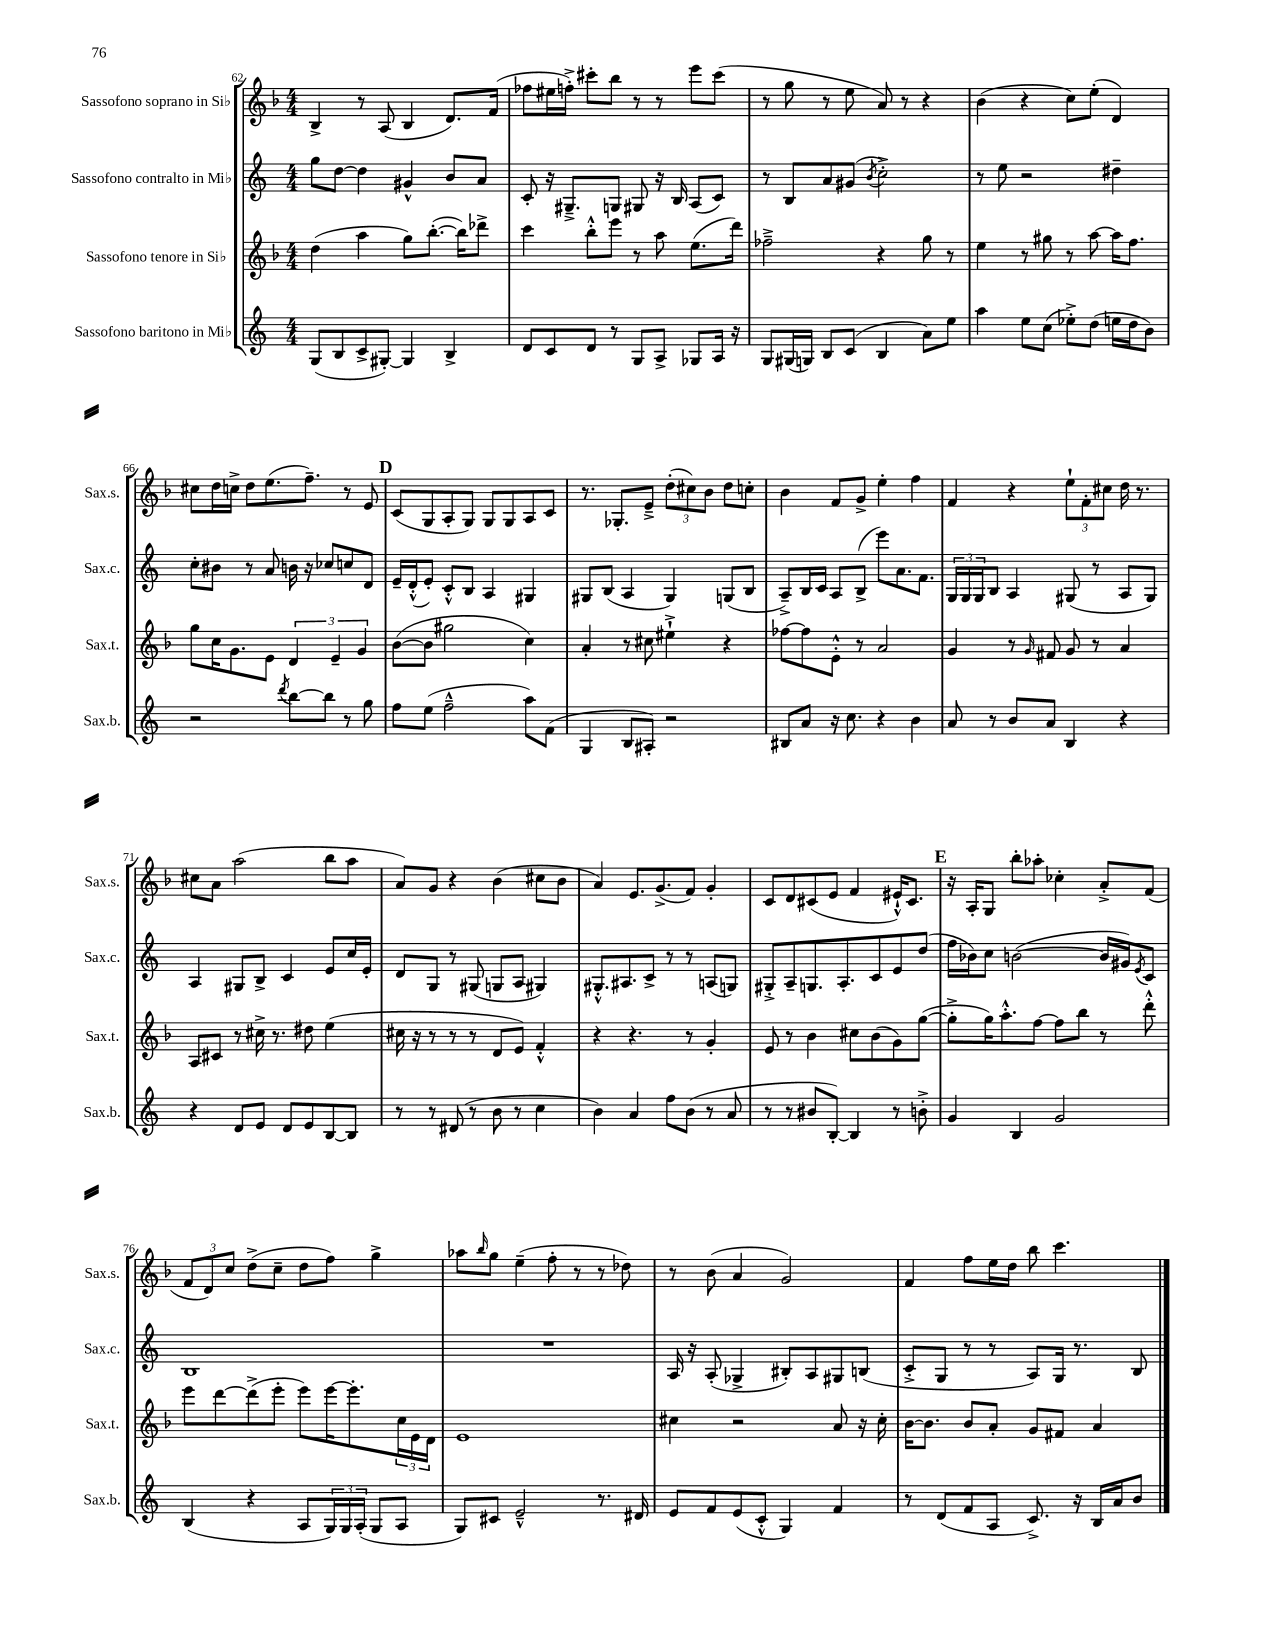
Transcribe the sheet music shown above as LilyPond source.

<<
\new StaffGroup <<
\new Staff = "s0" \with { instrumentName = "Sassofono soprano in Sib" shortInstrumentName = "Sax.s." } {
    \clef treble \key f \major \numericTimeSignature \time 4/4
    bes4-> r8 a8( bes4 d'8.) f'16( |
    fes''8 eis''16 f''16-.->) cis'''8-. bes''8 r8 r8 e'''8 cis'''8( |
    r8 g''8 r8 e''8 a'8) r8 r4 |
    bes'4( r4 c''8) e''8-.( d'4) |
    cis''8 d''16 c''16-> d''8 e''8.( f''8.--) r8 e'8 |
    \mark \markup { \bold "D" } c'8( g8 a8-. g8) g8 g8 a8 c'8 |
    r8. ges8.-. e'8---> \tuplet 3/2 { d''8-.( cis''8) bes'8 } d''8 c''8-. |
    bes'4 f'8 g'8-> e''4-. f''4 |
    f'4 r4 \tuplet 3/2 { e''8-! f'8-. cis''8 } d''16 r8. |
    cis''8 a'8 a''2( bes''8 a''8 |
    a'8) g'8 r4 bes'4( cis''8 bes'8 |
    a'4) e'8. g'8.->( f'8) g'4-. |
    c'8 d'8 cis'8( e'8 f'4 eis'16-!-^) cis'8. |
    \mark \markup { \bold "E" } r16 a16-. g8 bes''8-. aes''8-. ces''4-. a'8-.-> f'8( |
    \tuplet 3/2 { f'8 d'8) c''8 } d''8->( c''8-- d''8 f''8) g''4-> |
    aes''8 \grace { bes''16 } g''8 e''4--( f''8-. r8 r8 des''8) |
    r8 bes'8( a'4 g'2) |
    f'4 f''8 e''16 d''16 bes''8 c'''4. \bar "|." |
}
\new Staff = "s1" \with { instrumentName = "Sassofono contralto in Mib" shortInstrumentName = "Sax.c." } {
    \clef treble \key c \major \numericTimeSignature \time 4/4
    g''8 d''8~ d''4 gis'4-^ b'8 a'8 |
    c'8-. r16 gis8.---> g8 gis8 r16 b16 a8( c'8) |
    r8 b8 a'8 gis'8( \acciaccatura { b'8 } c''2-.->) |
    r8 e''8 r2 dis''4-- |
    c''8-. bis'8 r8 a'8 b'16 r16 ces''8 c''8 d'8 |
    \mark \markup { \bold "D" } e'16-- d'16-.-^( e'8-.) c'8-.-^ b8 a4 gis4 |
    gis8 b8( a4 gis4) g8( b8 |
    a8--->) b16 c'16 a8 b8->( e'''8) a'8. f'8. |
    \tuplet 3/2 { g16 g16 g16 } b8 a4 gis8( r8 a8 gis8) |
    a4 gis8 b8-> c'4 e'8 c''16 e'16-. |
    d'8 g8 r8 gis8( g8 a8 gis4) |
    gis8.-.-^ ais8. c'8-> r8 r8 a8( g8) |
    gis8-.-> a8-- g8. a8.-. c'8 e'8 d''8( |
    \mark \markup { \bold "E" } f''16 bes'16) c''8 b'2~( b'16 gis'16) \acciaccatura { e'8 } c'8 |
    b1 |
    R1 |
    a16 r16 a8-.( ges4-> bis8-.) a8 gis8 b8( |
    c'8-.-> g8 r8 r8 a8) g16 r8. b8 \bar "|." |
}
\new Staff = "s2" \with { instrumentName = "Sassofono tenore in Sib" shortInstrumentName = "Sax.t." } {
    \clef treble \key f \major \numericTimeSignature \time 4/4
    d''4( a''4 g''8) bes''8.~-.( bes''16) des'''8-> |
    c'''4 bes''8-.-^ e'''8 r8 a''8 e''8.( d'''16) |
    fes''2---> r4 g''8 r8 |
    e''4 r8 gis''8 r8 a''8~ a''16 f''8. |
    g''8 c''16 g'8. e'8 \tuplet 3/2 { d'4 e'4-- g'4 } |
    \mark \markup { \bold "D" } bes'8~( bes'8 gis''2 c''4) |
    a'4-. r8 cis''8 eis''4-!-> r4 |
    fes''8~ fes''8 e'8-.-^ r8 a'2 |
    g'4 r8 \grace { g'16 } fis'8 g'8 r8 a'4 |
    a8 cis'8 r8 cis''16-> r8. dis''8 e''4( |
    cis''16 r16 r8 r8 r8 d'8 e'8) f'4-.-^ |
    r4 r4. r8 g'4-. |
    e'8 r8 bes'4 cis''8 bes'8( g'8) g''8~( |
    \mark \markup { \bold "E" } g''8-.-> g''16) a''8.-.-^ f''8~ f''8 bes''8 r8 d'''8-.-^ |
    e'''8 d'''8~ d'''8->( e'''8-. e'''8) e'''16~ e'''8.-. \tuplet 3/2 { c''16 e'16 d'16 } |
    e'1 |
    cis''4 r2 a'8 r16 cis''16-. |
    bes'16~ bes'8. bes'8 a'8-. g'8 fis'8 a'4 \bar "|." |
}
\new Staff = "s3" \with { instrumentName = "Sassofono baritono in Mib" shortInstrumentName = "Sax.b." } {
    \clef treble \key c \major \numericTimeSignature \time 4/4
    g8( b8 c'8-> gis8~-.) gis4 b4-> |
    d'8 c'8 d'8 r8 g8 a8-> ges8 a16 r16 |
    g8 gis16( g16) b8 c'8( b4 a'8) e''8 |
    a''4 e''8 c''8( ees''8-.->) d''8( e''16 d''16 b'8) |
    r2 \acciaccatura { d'''8 } b''8~ b''8 r8 g''8 |
    \mark \markup { \bold "D" } f''8 e''8( f''2---^ a''8) f'8( |
    g4 b8 ais8-.) r2 |
    bis8 a'8 r16 c''8. r4 b'4 |
    a'8 r8 b'8 a'8 b4 r4 |
    r4 d'8 e'8 d'8 e'8 b8~ b8 |
    r8 r8 dis'8( r8 b'8 r8 c''4 |
    b'4) a'4 f''8 b'8( r8 a'8 |
    r8 r8 bis'8 b8~-.) b4 r8 b'8-.-> |
    \mark \markup { \bold "E" } g'4 b4 g'2 |
    b4( r4 a8 \tuplet 3/2 { g16) g16 a16-.( } g8 a8 |
    g8) cis'8 e'2---^ r8. dis'16 |
    e'8 f'8 e'8( c'8-.-^ g4) f'4 |
    r8 d'8( f'8 a8 c'8.->) r16 b16 a'16 b'8 \bar "|." |
}
>>
>>
\layout { \context { \Score currentBarNumber = #62 } }
